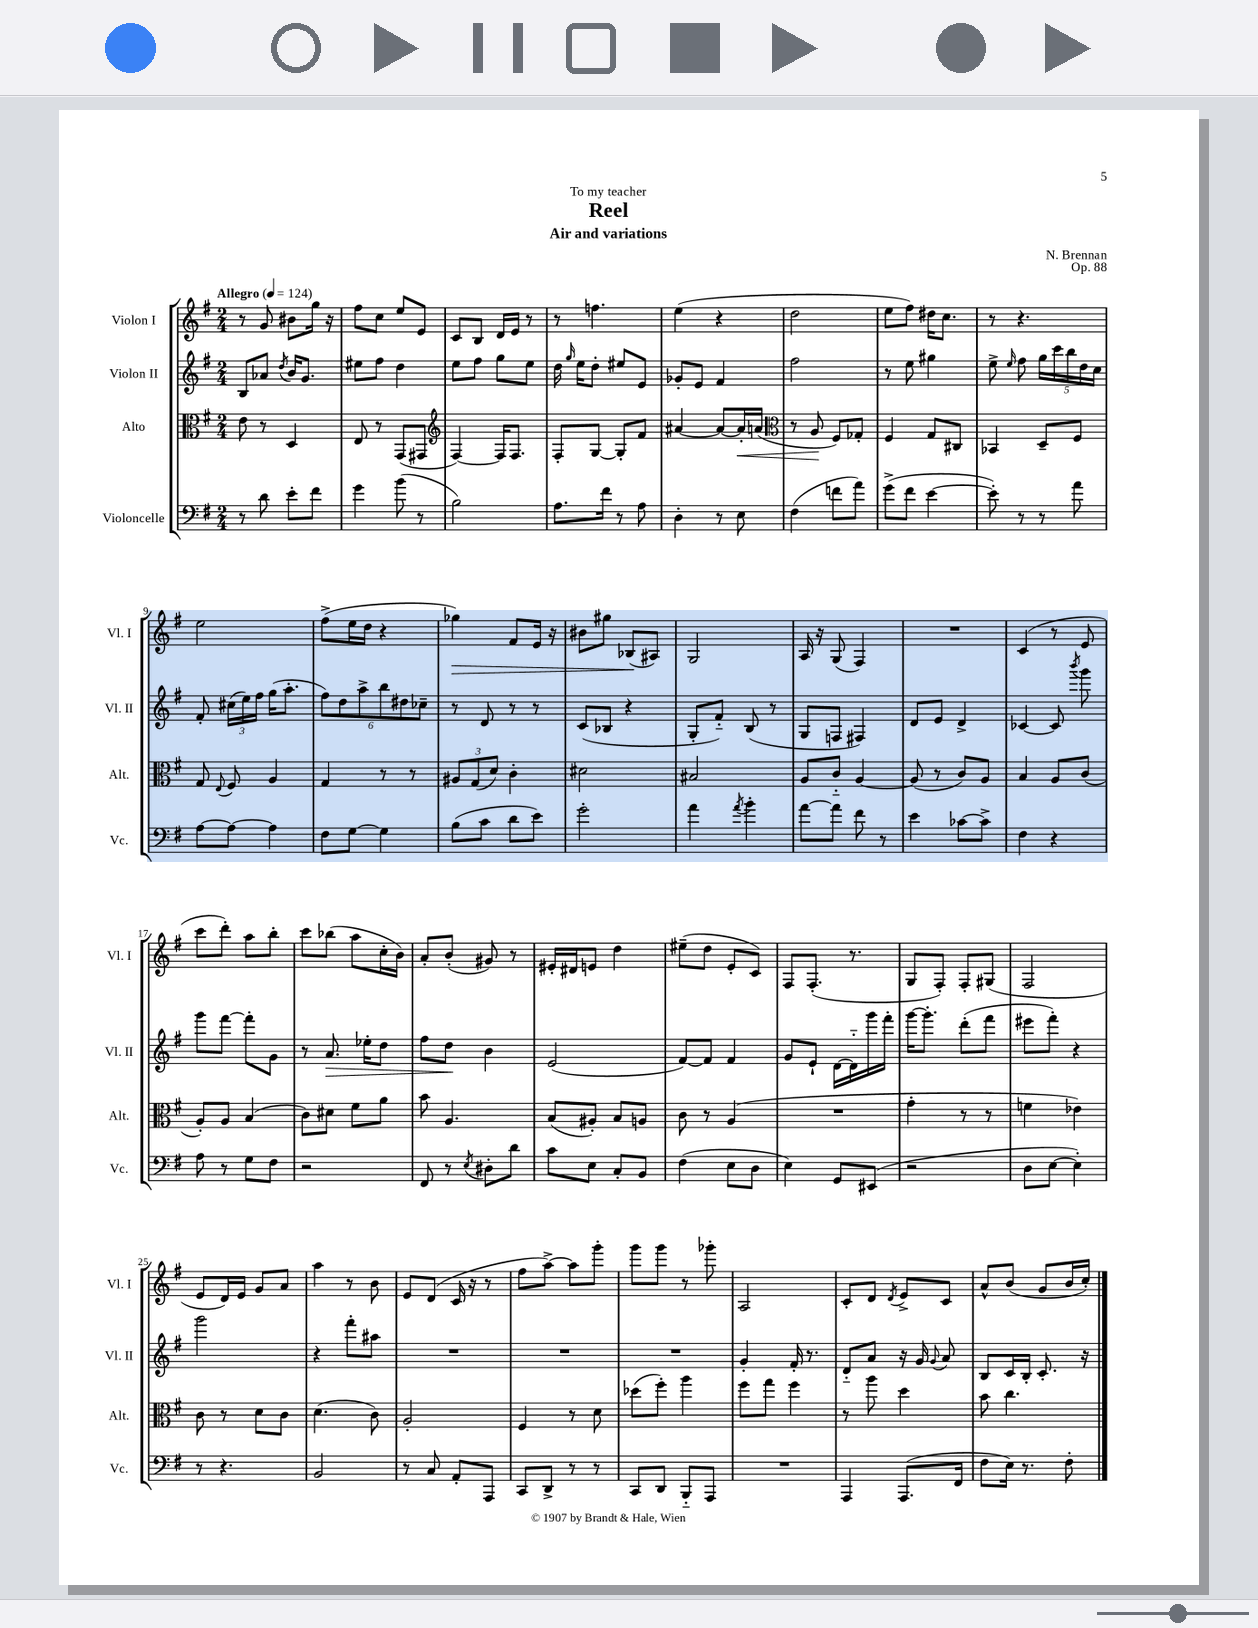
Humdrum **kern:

**kern	**kern	**kern	**kern
*staff4	*staff3	*staff2	*staff1
*clefF4	*clefC3	*clefG2	*clefG2
*k[f#]	*k[f#]	*k[f#]	*k[f#]
*M2/4	*M2/4	*M2/4	*M2/4
*MM124	*MM124	*MM124	*MM124
8r	8e\	8B/L	8r
8d\	8r	8a-/J	8g/
.	.	8qdd/	.
8e'\L	4D/	16b/LK	8b#\L
.	.	8.g/J	.
8f#\J	.	.	16gg\Jk
.	.	.	16r
=	=	=	=
4g\	8E/	8ee#\L	8ff#\L
.	8r	8ff#\J	8cc\J
(8b\	(8GG/L	4dd\	8ee/L
8r	8GG#/J	.	8e/J
=	=	=	=
*	*clefG2	*	*
2B\)	[4F#/)	8ee\L	8c/L
.	.	8ff#\J	8B/J
.	16F#/]LK	8gg\L	16d/LL
.	8.F#/J	.	16e/JJ
.	.	8ee\J	8r
=	=	=	=
8.A\L	8F#'/L	16dd\	8r
.	.	16qqgg/	.
.	.	16ee\LK	.
.	[8G/J	8dd'\J	4.ff\
16f#\Jk	.	.	.
8r	8G'/]L	8ee#/L	.
8A\	8f#/J	8e/J	.
=	=	=	=
4D'\	[4a#/	8g-'/L	(4ee\
.	.	8e/J	.
8r	8a#/_L	4f#/	4r
8E\	16a#'/]L	.	.
.	(16a/JJ	.	.
=	=	=	=
*	*clefC3	*	*
(4F#\	8r	2ff#\	2dd\
.	8A/	.	.
8f\L	8F#/L)	.	.
8a\J)	8G-'/J	.	.
=	=	=	=
(8g^\L	4F#/	8r	8ee\L
8f#\J	.	8ee\	8ff#\J)
[4e\	8G/L	4gg#\	16dd#\LK
.	.	.	8.cc\J
.	8C#/J	.	.
=	=	=	=
8e'\])	4BB-/	8ee^\	8r
.	.	16qqee/	.
8r	.	8ff#\	4.r
8r	8D~/L	20gg\LL	.
.	.	20ccc\	.
.	.	20bb\	.
8a\	8F#/J	.	.
.	.	20dd\	.
.	.	20cc\JJ	.
=	=	=	=
[8A\L	8G/	8f#'/	2ee\
.	8qqE/	.	.
8A\_J	8F#/	(24cc#\LL	.
.	.	24ee\)	.
.	.	24ff#\JJ	.
4A\]	4A/	(16gg\LK	.
.	.	8.aa'\J	.
=	=	=	=
8F#\L	4G/	12ff#\L)	(8ff#^\L
.	.	12dd\	.
[8G\J	.	.	16ee\L
.	.	12aa^\	.
.	.	.	16dd\JJ
4G\]	8r	12bb\	4r
.	.	12dd#\	.
.	8r	.	.
.	.	12cc-~\J	.
=	=	=	=
(8B\L	12A#/L	8r	4gg-\)
.	(12G/	.	.
8c\J	.	8d/	.
.	12d/J)	.	.
8d\L	4c'\	8r	8f#/L
8e\J)	.	8r	16e/Jk
.	.	.	16r
=	=	=	=
2g'\	2d#\	(8c/L	8b#\L
.	.	8B-/J	8gg#\J
.	.	4r	(8B-/L
.	.	.	8A#/J)
=	=	=	=
4a\	2B#/	8G'/L	2G/
.	.	8f#'~/J)	.
8qa/	.	.	.
4b'\	.	(8B/	.
.	.	8r	.
=	=	=	=
[8a\L	8A/L	8G/L	16A/
.	.	.	16r
8a\]J	8c'~/J	8F/J	(8G/
8f#\	[4A/	4F#/)	4F#/)
8r	.	.	.
=	=	=	=
4e\	(8A/]	8d/L	2r
.	8r	8e/J	.
[8c-\L	8c/L)	4d^/	.
8c-^\]J	8A/J	.	.
=	=	=	=
4F#\	4B/	[4c-/	(4c/
4r	8A/L	8c-/]	8r
.	.	8qbbb/	.
.	(8c/J	8ggg\	8e/
=	=	=	=
8A\	8A'/L)	8ggg\L	8ccc\L
8r	8A/J	[8fff#\J	8ddd'\J)
8G\L	(4B/	8fff#'\]L	8aa\L
8F#\J	.	8g\J	8bb'\J
=	=	=	=
2r	8c\L)	8r	8ccc\L
.	8d#\J	8.a/	(8bb-\J
.	8f#\L	.	8aa\L
.	.	16ee-'\LK	.
.	8a\J	8dd\J	16cc'\L
.	.	.	16b\JJ)
=	=	=	=
8FF#/	8b\	8ff#\L	8a'/L
8r	4.A/	8dd\J	(8b'/J
8qE/	.	.	.
8D#'\L	.	4b\	8g#/)
8d\J	.	.	8r
=	=	=	=
8c\L	(8B/L	(2e/	16e#'/LL
.	.	.	16d#/J
8E\J	8A#'/J)	.	8e/J
8C'/L	8B/L	.	4dd\
8BB/J	8A/J	.	.
=	=	=	=
(4F#\	8c\	[8f#/L)	(8ee#~\L
.	8r	8f#/]J	8dd\J
8E\L	(4A/	4f#/	8e'/L
8D\J	.	.	8c/J)
=	=	=	=
4E\)	2r	8g/L	8F#/L
.	.	8e`/J	(8.F#'/J
8GG/L	.	[16d\LL	.
.	.	16d'~\]	8.r
(8EE#/J	.	16ggg\	.
.	.	16fff#'\JJ	.
=	=	=	=
2r	4g'\	[16ggg\LK	8G/L
.	.	8.ggg'\]J	.
.	.	.	8F#'/J)
.	8r	(8ddd'\L	8F#'/L
.	8r	8fff#\J	(8G#/J
=	=	=	=
8D\L	4f\	8eee#\L	2F#/
[8E\J	.	8fff#'\J)	.
4E'\])	4e-\)	4r	.
=	=	=	=
8r	8c\	2ggg\	8e/L
4.r	8r	.	16d/L)
.	.	.	16e/JJ
.	8d\L	.	8g/L
.	8c\J	.	8a/J
=	=	=	=
2BB/	(4.d\	4r	4aa\
.	.	8fff#'\L	8r
.	8c\)	8aa#\J	8b\
=	=	=	=
8r	2A'/	2r	8e/L
8C/	.	.	(8d/J
8AA'/L	.	.	16c/
.	.	.	16r
8AAA/J	.	.	8r
=	=	=	=
8CC/L	4F#/	2r	8ff#\L
8DD^/J	.	.	[8aa^\J)
8r	8r	.	8aa\]L
8r	8d\	.	8ggg'\J
=	=	=	=
8CC/L	(8dd-\L	2r	8ggg\L
8DD/J	8ff#'\J)	.	8ggg\J
8BBB'~/L	4aa\	.	8r
8AAA/J	.	.	8ggg-'\
=	=	=	=
2r	8ff#\L	4g'/	2A/
.	8gg\J	.	.
.	4ff#\	16f#'/	.
.	.	8.r	.
=	=	=	=
4AAA/	8r	8d'~/L	8c'/L
.	8aa\	8a/J	8d/J
.	.	.	8qd/
(8.AAA/L	4dd\	16r	8e^/L
.	.	16g/	.
.	.	8qqg/	.
.	.	8a/	8c/J
16FF#/Jk	.	.	.
=	=	=	=
8F#\L	8b\	8B/L	8a^^/L
16E\Jk)	4.cc\	16c/L	(8b/J
8.r	.	16B'/JJ	.
.	.	8.c'/	8g/L
8F#'\	.	.	16b/L
.	.	16r	16cc'/JJ)
==	==	==	==
*-	*-	*-	*-
